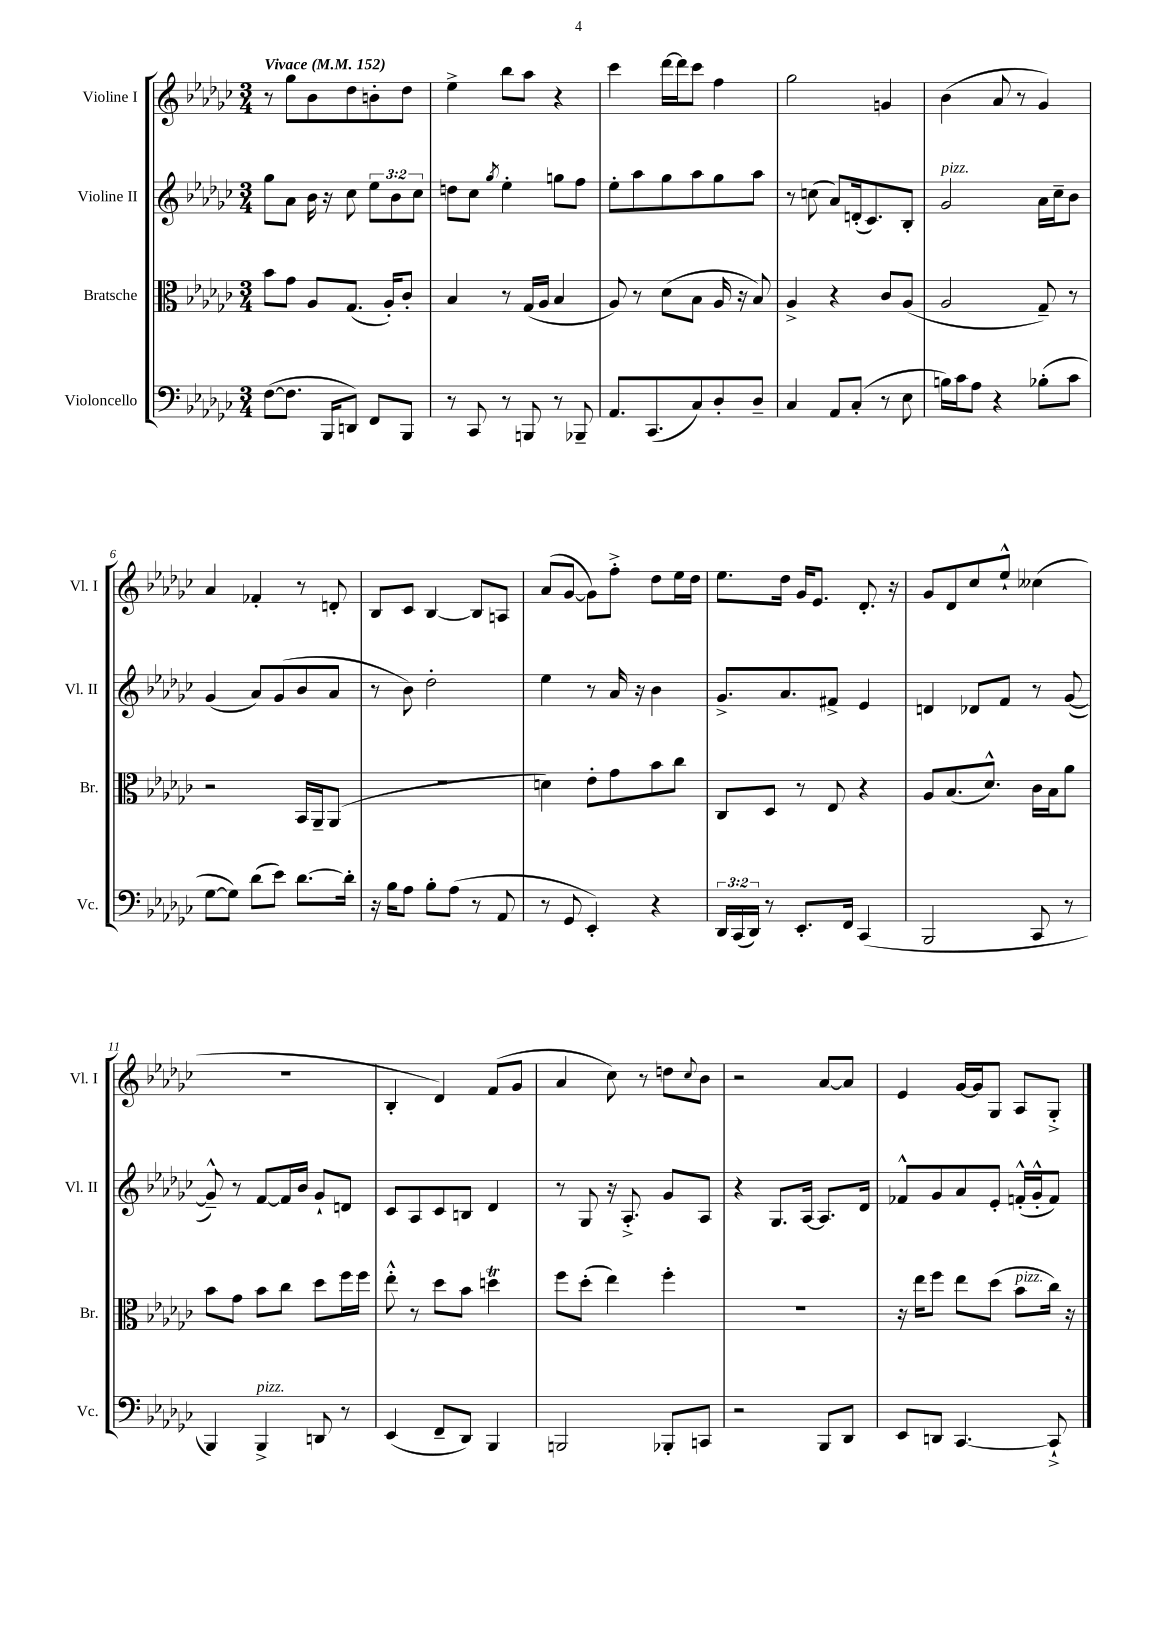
<<
\new StaffGroup <<
\new Staff = "s0" \with { instrumentName = "Violine I" shortInstrumentName = "Vl. I" } {
    \clef treble \key ges \major \numericTimeSignature \time 3/4 \tempo "Vivace" 4 = 152
    r8 ges''8 bes'8 des''8 b'8-. des''8 |
    ees''4-> bes''8 aes''8 r4 |
    ces'''4 des'''16~ des'''16 ces'''8 f''4 |
    ges''2 g'4 |
    bes'4( aes'8 r8 ges'4) |
    aes'4 fes'4-. r8 d'8-. |
    bes8 ces'8 bes4~ bes8 a8 |
    aes'8( ges'8~ ges'8) f''8-.-> des''8 ees''16 des''16 |
    ees''8. des''16 ges'16 ees'8. des'8.-. r16 |
    ges'8 des'8 ces''8 ees''8-!-^ ceses''4( |
    R2. |
    bes4-. des'4) f'8( ges'8 |
    aes'4 ces''8) r8 d''8 \appoggiatura { ces''8 } bes'8 |
    r2 aes'8~ aes'8 |
    ees'4 ges'16~ ges'16 ges8 aes8 ges8-.-> \bar "|." |
}
\new Staff = "s1" \with { instrumentName = "Violine II" shortInstrumentName = "Vl. II" } {
    \clef treble \key ges \major \numericTimeSignature \time 3/4 \override Staff.TupletNumber.text = #tuplet-number::calc-fraction-text
    ges''8 aes'8 bes'16 r16 ces''8 \tuplet 3/2 { ees''8 bes'8 ces''8 } |
    d''8 ces''8 \acciaccatura { ges''8 } ees''4-. g''8 f''8 |
    ees''8-. aes''8 ges''8 aes''8 ges''8 aes''8 |
    r8 c''8( aes'8) d'16-.( ces'8.) bes8-. |
    ges'2^\markup { \italic "pizz." } aes'16 ces''16-- bes'8 |
    ges'4( aes'8) ges'8( bes'8 aes'8 |
    r8 bes'8) des''2-. |
    ees''4 r8 aes'16 r16 bes'4 |
    ges'8.-> aes'8. fis'8-> ees'4 |
    d'4 des'8 f'8 r8 ges'8~( |
    ges'8---^) r8 f'8~ f'16 bes'16 ges'8-! d'8 |
    ces'8 aes8 ces'8 b8 des'4 |
    r8 ges8 r16 aes8.-.-> ges'8 aes8 |
    r4 ges8. aes16~ aes8. des'16 |
    fes'8-^ ges'8 aes'8 ees'8-. f'16-.-^( ges'16-.-^ f'8) \bar "|." |
}
\new Staff = "s2" \with { instrumentName = "Bratsche" shortInstrumentName = "Br." } {
    \clef alto \key ges \major \numericTimeSignature \time 3/4
    bes'8 ges'8 aes8 ges8.( aes16-.) ces'8-. |
    bes4 r8 ges16( aes16 bes4 |
    aes8) r8 des'8( bes8 aes16 r16 bes8) |
    aes4-> r4 ces'8 aes8( |
    aes2 ges8--) r8 |
    r2 bes,16 aes,16-- aes,8( |
    R2. |
    d'4) ees'8-. ges'8 bes'8 ces''8 |
    ces8 des8 r8 ees8 r4 |
    aes8 bes8.( des'8.-^) ces'16 bes16 aes'8 |
    bes'8 ges'8 bes'8 ces''8 des''8 f''16 f''16 |
    ees''8-.-^ r8 des''8 bes'8 d''4\trill |
    f''8 des''8-.( ees''4) f''4-. |
    R2. |
    r16 ees''16 f''8 ees''8 des''8( bes'8^\markup { \italic "pizz." } ces''16) r16 \bar "|." |
}
\new Staff = "s3" \with { instrumentName = "Violoncello" shortInstrumentName = "Vc." } {
    \clef bass \key ges \major \numericTimeSignature \time 3/4 \override Staff.TupletNumber.text = #tuplet-number::calc-fraction-text
    f8~( f8. bes,,16 d,8) f,8 bes,,8 |
    r8 ces,8 r8 b,,8 r8 bes,,8-- |
    aes,8. ces,8.( ces8) des8-. des8-- |
    ces4 aes,8 ces8-.( r8 ees8 |
    b16) ces'16 aes8 r4 bes8-.( ces'8 |
    ges8~ ges8) des'8( ees'8) des'8.~ des'16-. |
    r16 bes16 aes8 bes8-. aes8( r8 aes,8 |
    r8 ges,8 ees,4-.) r4 |
    \tuplet 3/2 { des,16 ces,16( des,16) } r8 ees,8.-. f,16 ces,4( |
    bes,,2 ces,8 r8 |
    bes,,4) bes,,4->^\markup { \italic "pizz." } d,8 r8 |
    ees,4( f,8-- des,8) bes,,4 |
    b,,2 bes,,8-. c,8 |
    r2 bes,,8 des,8 |
    ees,8 d,8 ces,4.~ ces,8-!-> \bar "|." |
}
>>
>>
